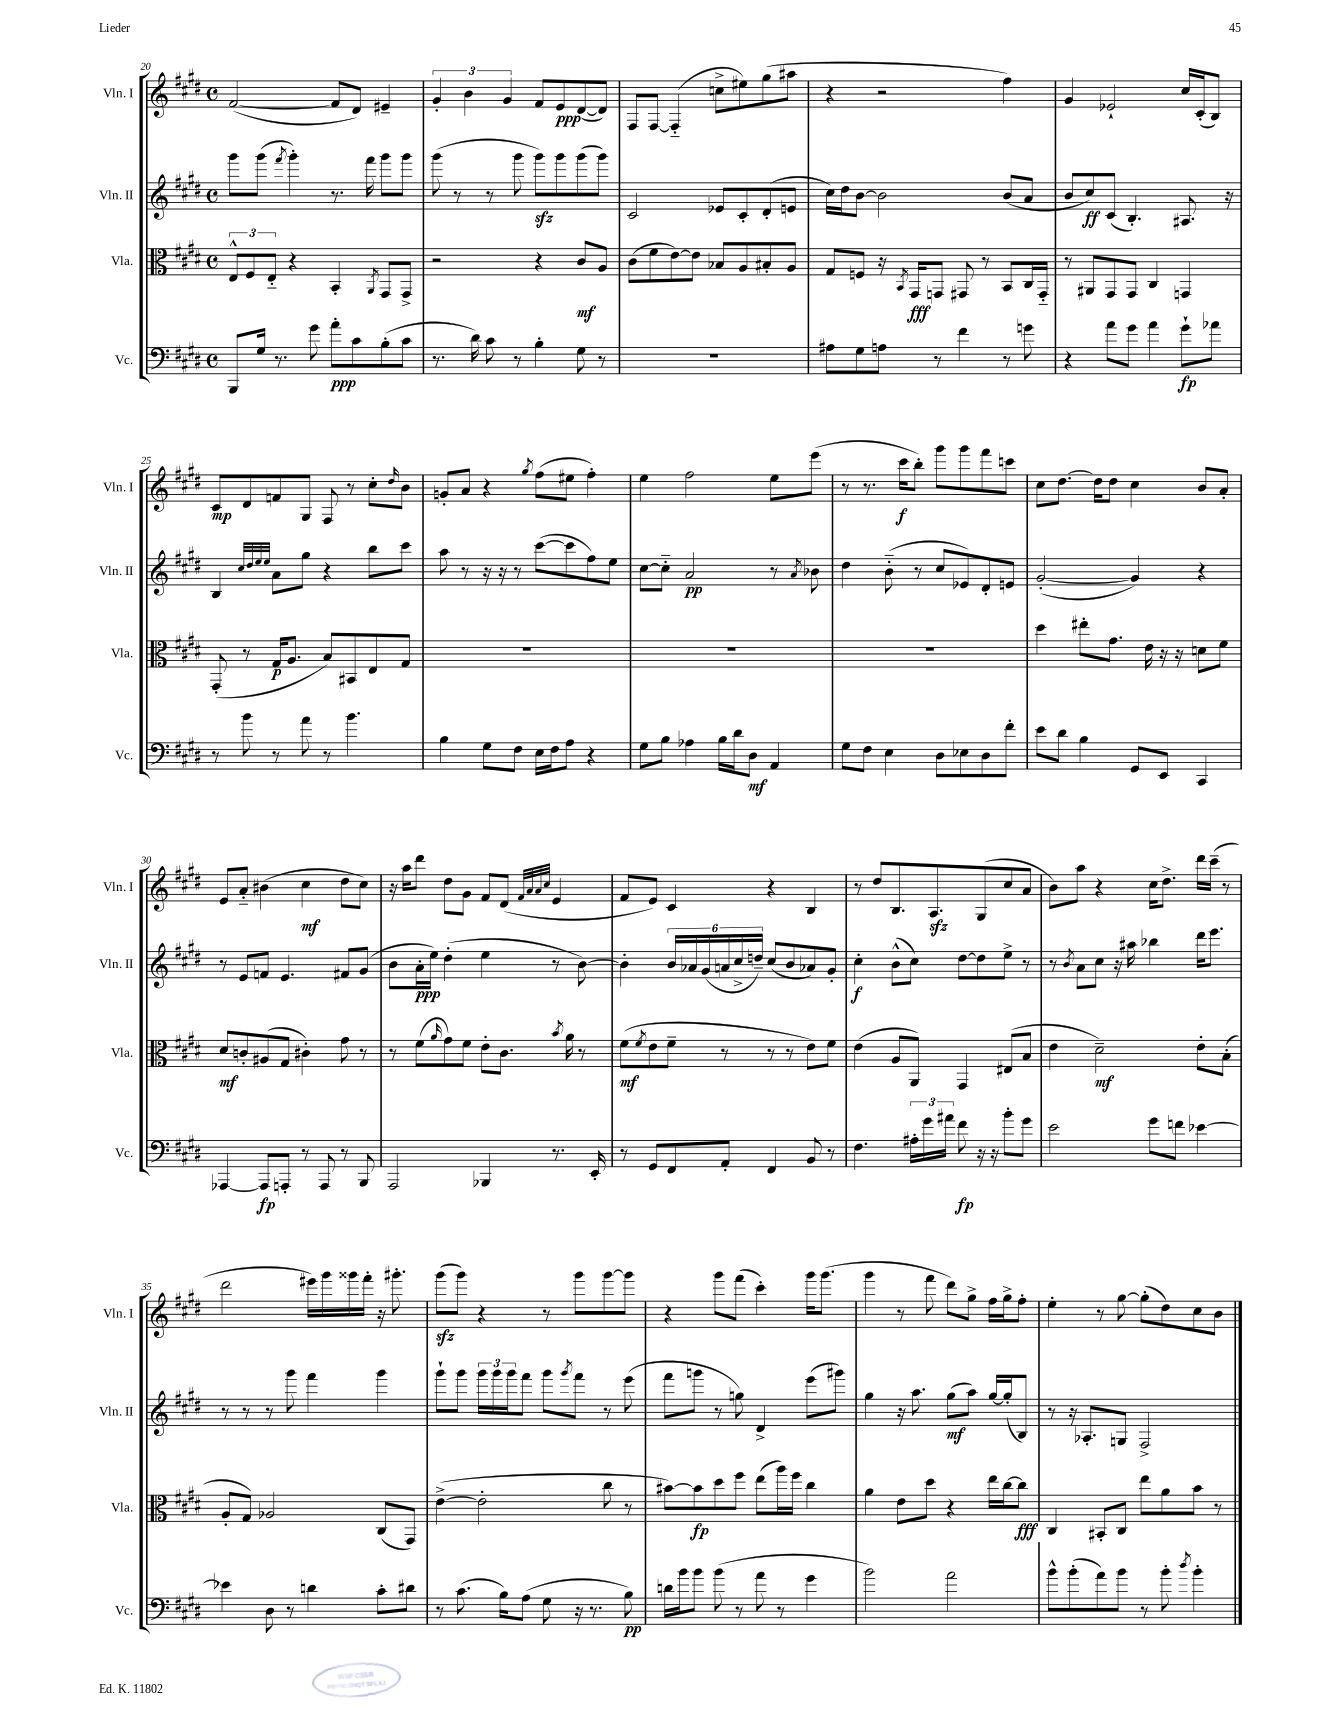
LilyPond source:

<<
\new StaffGroup <<
\new Staff = "s0" \with { instrumentName = "Vln. I" shortInstrumentName = "Vln. I" } {
    \clef treble \key e \major \defaultTimeSignature \time 4/4
    fis'2~( fis'8 dis'8) eis'4-- |
    \tuplet 3/2 { gis'4-. b'4 gis'4 } fis'8 e'8\ppp dis'8~( dis'8) |
    fis8 fis8~ fis4-_( c''8-> eis''8) gis''8( ais''8 |
    r4 r2 fis''4) |
    gis'4 ees'2-! cis''16 cis'16-.( b8) |
    cis'8\mp dis'8 f'8 gis8 fis8 r8 cis''8-. \grace { dis''16 } b'8 |
    g'8-. a'8 r4 \acciaccatura { gis''8 } fis''8( eis''8 fis''4-.) |
    e''4 fis''2 e''8 e'''8( |
    r8 r8. cis'''16\f b''8-.) gis'''8 gis'''8 fis'''8 c'''8 |
    cis''8 dis''8.~ dis''16 dis''8 cis''4 b'8 a'8-. |
    e'8 a'8-_ bis'4( cis''4\mf dis''8 cis''8) |
    r16 a''16 dis'''8 dis''8 gis'8 fis'8 dis'8( \grace { fis'32 a'32 a'32 cis''32 } e'4 |
    fis'8 e'8) cis'4 r4 b4 |
    r8 dis''8 b8. a8.\sfz gis8( cis''8 a'8 |
    b'8) a''8 r4 cis''16 dis''8.-> dis'''16 cis'''16--( r8 |
    dis'''2 eis'''16) gis'''16 gisis'''16 fis'''16-. r16 gis'''8.-. |
    gis'''8\sfz( gis'''8) r4 r8 gis'''8 gis'''8~ gis'''8 |
    r4 gis'''8 fis'''8( cis'''4-.) gis'''16 gis'''8.( |
    gis'''4 r8 fis'''8 dis'''8) gis''8-> fis''16 gis''16-> fis''8-. |
    e''4-. r8 gis''8~ gis''8-.( dis''8) cis''8 b'8 \bar "|." |
}
\new Staff = "s1" \with { instrumentName = "Vln. II" shortInstrumentName = "Vln. II" } {
    \clef treble \key e \major \defaultTimeSignature \time 4/4
    gis'''8 gis'''8( \acciaccatura { fis'''8 } gis'''4-.) r8. fis'''16 gis'''8 gis'''8 |
    gis'''8( r8 r8 gis'''8 gis'''8\sfz) gis'''8 gis'''8( gis'''8) |
    cis'2 ees'8 cis'8-. dis'8-.( e'8 |
    cis''16) dis''16 b'8~ b'2 b'8( a'8 |
    b'8 cis''8\ff) cis'8( b4.-.) ais8. r16 |
    b4 \grace { cis''32 dis''32 e''32 e''32 } a'8 gis''8 r4 b''8 cis'''8 |
    a''8 r8 r16 r16 r8 cis'''8~( cis'''8 fis''8) e''8 |
    cis''8~ cis''8-_ a'2\pp r8 \acciaccatura { a'8 } bes'8 |
    dis''4 b'8-_( r8 cis''8 ees'8) dis'8-. e'8 |
    gis'2~-.( gis'4) r4 |
    r8 e'8 f'8 e'4. fis'8 gis'8( |
    b'8 a'16-.\ppp e''16) dis''4-.( e''4 r8 b'8~) |
    b'4-. \tuplet 6/4 { b'16 aes'16 gis'16( a'16 cis''16-> d''16--) } cis''8( b'8 aes'8) gis'8-. |
    cis''4-.\f b'8-^( cis''8) dis''8~ dis''8 e''8-> r8 |
    r8 \acciaccatura { b'8 } a'8 cis''8 r16 ais''16 bes''4 dis'''16 e'''8. |
    r8 r8 r8 gis'''8 fis'''4 gis'''4 |
    gis'''8-! gis'''8 \tuplet 3/2 { gis'''16 gis'''16 gis'''16 } fis'''8 gis'''8 \acciaccatura { gis'''8 } fis'''8 r8 e'''8( |
    fis'''8 g'''8 r8 g''8) dis'4-> e'''8( gis'''8) |
    gis''4 r16 a''8. gis''8\mf( a''8) gis''16~ gis''16-.( b8) |
    r8 r16 aes8.-. g8 fis2-> \bar "|." |
}
\new Staff = "s2" \with { instrumentName = "Vla." shortInstrumentName = "Vla." } {
    \clef alto \key e \major \defaultTimeSignature \time 4/4
    \tuplet 3/2 { e8-^ fis8 e8-_ } r4 b,4-. \acciaccatura { a,8 } gis,8 gis,8-> |
    r2 r4 cis'8\mf a8 |
    cis'8( fis'8 e'8~) e'8 bes8 a8 bis8-. a8 |
    gis8 f8 r16 \acciaccatura { b,8 } gis,16\fff g,8 gis,8 r8 b,8 cis16 gis,16-_ |
    r8 ais,8 gis,8 gis,8 cis4 g,4 |
    gis,8-.( r8 gis16\p a8. b8) bis,8 e8 gis8 |
    R1 |
    R1 |
    R1 |
    dis''4 eis''8-. gis'8. e'16 r16 r16 d'8 fis'8 |
    dis'8\mf c'8-. ais8( gis8 cis'4-.) gis'8 r8 |
    r8 fis'8( \grace { a'16 } gis'8) fis'8 e'8-. cis'8. \acciaccatura { b'8 } a'16 r8 |
    fis'8\mf( \acciaccatura { fis'8 } e'8 fis'8-- r8 r8 r8 e'8) fis'8 |
    e'4( a8 a,8) gis,4 eis8( b8 |
    e'4 dis'2--\mf) e'8-. b8-.( |
    a8-. gis8) aes2 cis8( gis,8) |
    e'4~->( e'2-. cis''8 r8 |
    bis'8~) bis'8\fp dis''8 fis''8 e''8( a''16) fis''16 cis''4 |
    a'4 e'8 dis''8 r4 e''16 cis''16~ cis''8\fff |
    cis4 bis,8-. cis8 e''8 a'8 b'8 r8 \bar "|." |
}
\new Staff = "s3" \with { instrumentName = "Vc." shortInstrumentName = "Vc." } {
    \clef bass \key e \major \defaultTimeSignature \time 4/4
    b,,8 gis16 r8. gis'8 a'8-.\ppp cis'8 b8-.( cis'8 |
    r8. dis'16) cis'8 r8 b4-. gis8 r8 |
    R1 |
    ais8 gis8 a8 r8 fis'4 r8 g'8 |
    r4 a'8 gis'8 a'4 gis'8-!\fp aes'8 |
    r8 b'8 r8 a'8 r8 b'4. |
    b4 gis8 fis8 e16 fis16 a8 r4 |
    gis8 b8 aes4 b16 dis'16 dis8\mf a,4 |
    gis8 fis8 e4 dis8 ees8 dis8 fis'8-. |
    e'8 dis'8 b4 gis,8 e,8 cis,4 |
    aes,,4~ aes,,8\fp a,,8-. r8 a,,8 r8 b,,8 |
    a,,2 bes,,4 r8. e,16-. |
    r8 gis,8 fis,8 a,8-. fis,4 b,8 r8 |
    fis4. \tuplet 3/2 { ais16-. gis'16 ais'16 } fis'8\fp r16 r16 b'8-. gis'8 |
    e'2 gis'8 f'8 ees'4~ |
    ees'4 dis8 r8 d'4 cis'8-. dis'8 |
    r8 cis'8.( b16) a8( gis8 r16 r8. b8\pp) |
    d'16 b'16 b'8 b'8( r8 a'8 r8 gis'4 |
    b'2) a'2 |
    b'8-^ b'8-.( a'8) b'8 r8 b'8-. \acciaccatura { dis''8 } b'4-. \bar "|." |
}
>>
>>
\layout { \context { \Score currentBarNumber = #20 } }
